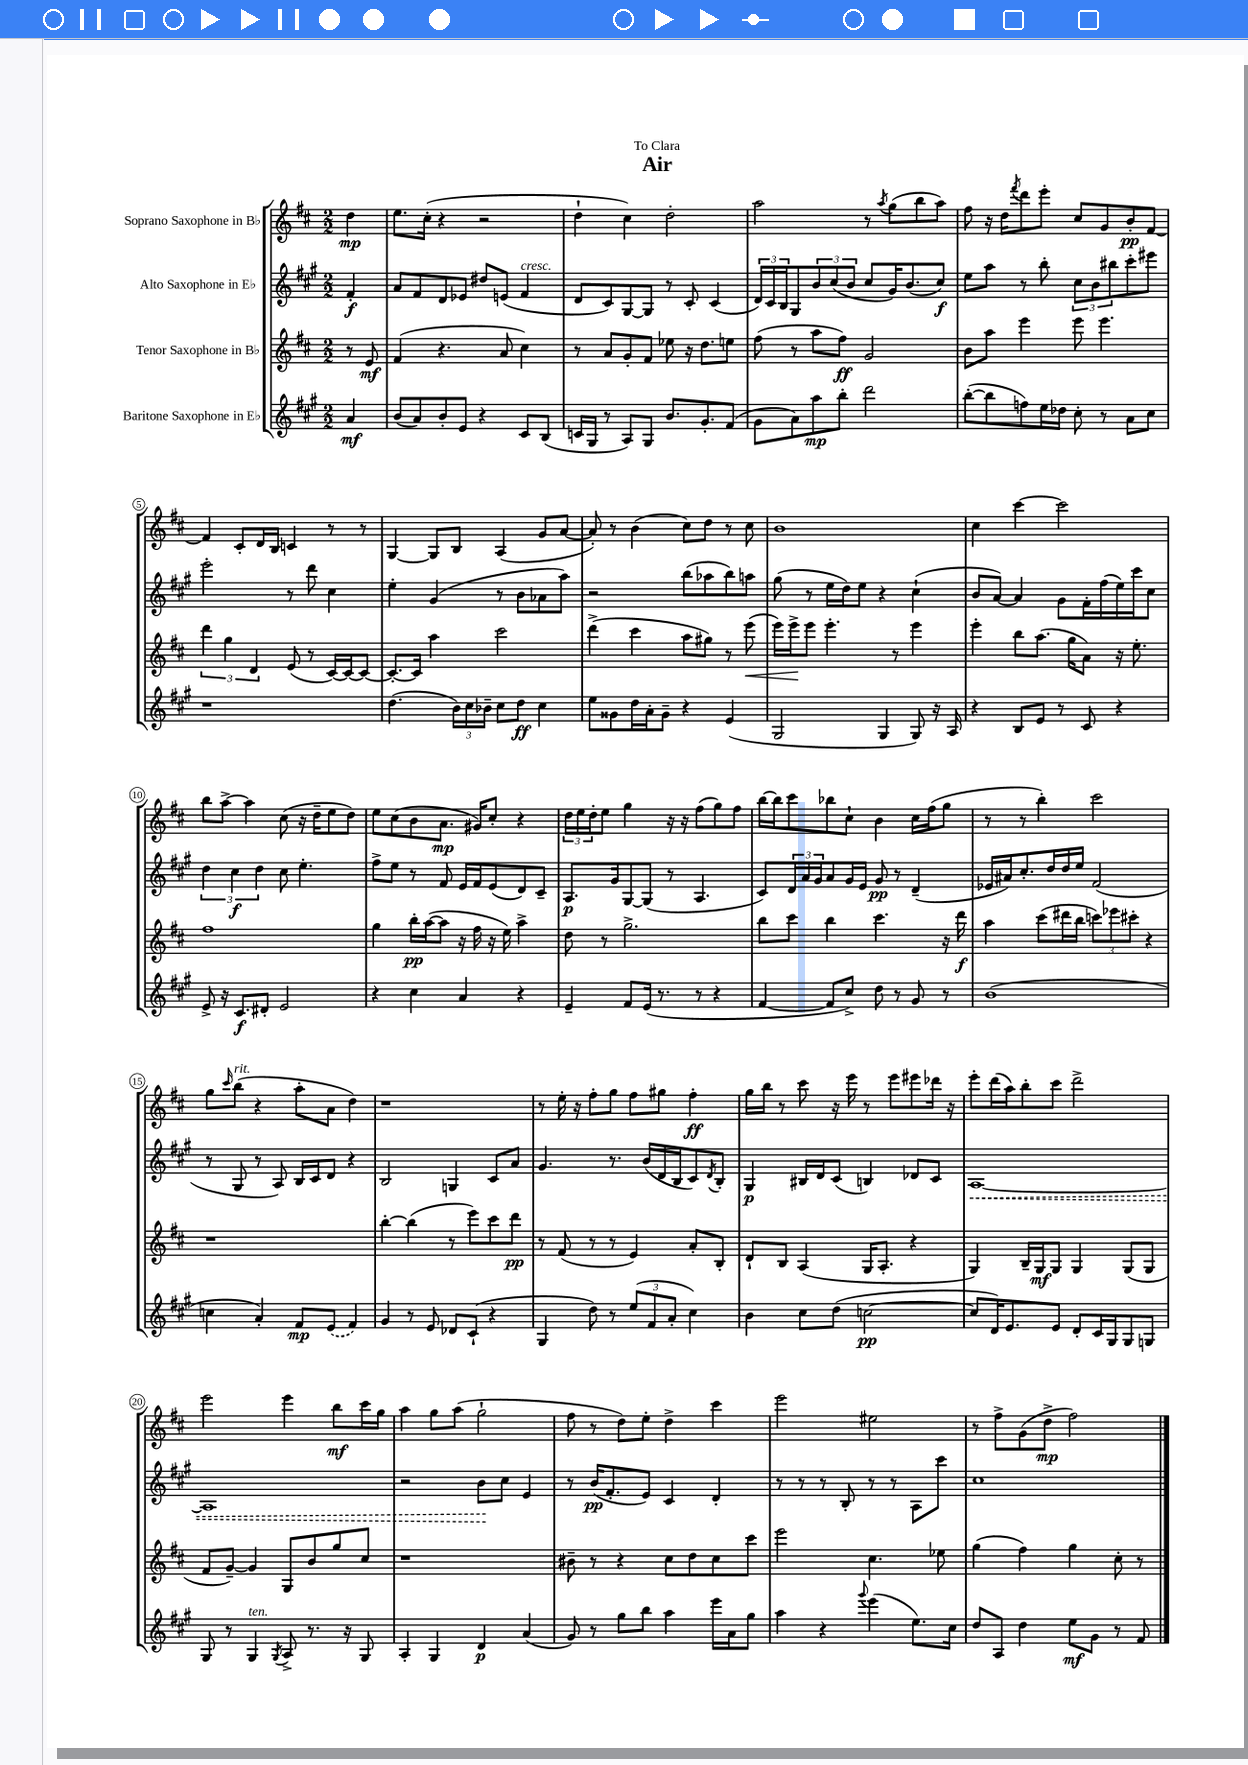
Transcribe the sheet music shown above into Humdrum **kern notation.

**kern	**kern	**kern	**kern
*staff4	*staff3	*staff2	*staff1
*clefG2	*clefG2	*clefG2	*clefG2
*k[f#c#g#]	*k[f#c#]	*k[f#c#g#]	*k[f#c#]
*M2/2	*M2/2	*M2/2	*M2/2
4a/	8r	4f#'/	4dd\
.	8e/	.	.
=	=	=	=
(8b/L	(4f#/	8a/L	8.ee\L
8a/)	.	8f#/	.
.	.	.	(16cc#'\Jk
8b'/	4.r	8d/	4r
8e/J	.	8e-/J	.
4r	.	8dd#/L	2r
.	8a/	(8e/J	.
8c#/L	4cc#\)	4f#/	.
(8B/J	.	.	.
=	=	=	=
16c/LL	8r	8d/L	4dd`\
16G#/JJ	.	.	.
8r	8a/L	8c#/)	.
8A/L)	8g'/	[8G#/	4cc#\)
8G#/J	8f#/J	8G#/]J	.
8.b/L	8ee-\	8r	2dd'\
.	16r	8c#'/	.
8.g#'/	8.dd\L	.	.
.	.	(4c#/	.
(8f#/J	8ee\J	.	.
=	=	=	=
8g#\L	(8ff#\	24d/LL)	2aa\
.	.	24c#/	.
.	.	24B/J	.
8a\)	8r	8G#/	.
8aa\	8aa\L	12b/	.
.	.	(12cc#/	.
8bb'\J	8ff#\J)	.	.
.	.	12b/J	.
2ddd\	2g/	8cc#/L	8r
.	.	.	8qaa/
.	.	16g#/K)	(8gg\L
.	.	(8.b/	.
.	.	.	8bb\
.	.	8cc#/J)	8aa\J)
=	=	=	=
([8bb'\L	8b\L	8ee\L	8ff#\
8bb\]	8aa\J	8aa\J	16r
.	.	.	16dd\LK
.	.	.	8qfff#/
8ff\)	4eee\	8r	8ddd\
16ee\L	.	8bb'\	8eee'\J
16dd-\JJ	.	.	.
8cc#'\	8eee\	12cc#\L	8cc#/L
.	.	12b\	.
8r	4.eee\	.	8g/
.	.	12bb#\	.
8a\L	.	8ccc#'\	8b'/
8cc#\J	.	8eee#\J	[8f#/J
=	=	=	=
1r	6ddd\	2eee'\	4f#/]
.	6gg\	.	.
.	.	.	8c#'/L
.	6d/	.	.
.	.	.	16d/L
.	.	.	16B/JJ
.	(8e/	8r	4c/
.	8r	8ddd\	.
.	[16c#/LL)	4cc#\	8r
.	16c#/_J	.	.
.	8c#/_J	.	8r
=	=	=	=
(4.dd\	8.c#'/_L	4ee'\	[4G/
.	16c#/]Jk	.	.
.	4aa\	(4g#/	8G/]L
24b\LL)	.	.	8B/J
24cc#\	.	.	.
24b-~\JJ	.	.	.
8cc#\L	2ccc#\	8r	(4A/
8dd\J	.	8b\L	.
4cc#\	.	8a-\	8g/L
.	.	8aa\J)	[8a/J
=	=	=	=
8ee\L	(4ddd^\	2r	8a'/])
8g##\	.	.	8r
16dd\L	4ccc#\	.	(4b\
16a'\J	.	.	.
8g##~\J	.	.	.
4r	8aa\L	(8bb\L	8cc#\L)
.	8gg#\J)	8aa-\	8dd\J
(4e/	8r	8bb\)	8r
.	(8eee\	8aa\J	8cc#\
=	=	=	=
2G#/	16eee\LL)	(8gg#\	1b
.	16eee^\J	.	.
.	8eee\J	8r	.
.	4.eee'\	16ee\LL	.
.	.	16dd\J)	.
.	.	8ee\J	.
4G#/	.	4r	.
.	8r	.	.
8G#/)	4eee\	(4cc#`\	.
16r	.	.	.
16A/	.	.	.
=	=	=	=
4r	4eee'\	8b/L	4cc#\
.	.	[8a/J)	.
8B/L	8bb\L	4a/]	[4ccc#\
8e/J	(8.aa\J	.	.
8r	.	8g#\L	2ccc#\]
.	16gg\LK	.	.
8c#/	8a\J)	16f#'\L	.
.	.	(16ff#\	.
4r	16r	16ee\)	.
.	8.ee'\	16ccc#\J	.
.	.	8cc#\J	.
=	=	=	=
8e^/	1ff#	6dd\	8bb\L
16r	.	.	[8aa^\J
.	.	6cc#\	.
8.c#/L	.	.	.
.	.	.	4aa\]
.	.	6dd\	.
8d#'/J	.	.	.
2e/	.	8cc#\	(8cc#\
.	.	4.ee'\	16r
.	.	.	16dd~\LK
.	.	.	8ee\
.	.	.	8dd\J)
=	=	=	=
4r	4gg\	8ff#^\L	8ee\L
.	.	8ee\J	(8cc#\
4cc#\	16bb'\LL	8r	8b\
.	([16aa\J	.	.
.	8aa\]J	8f#/	8.a\J
4a/	16r	16e/LL	.
.	16ff#\	16f#/J	16g#/LK)
.	16r	(8e/	8cc#'/J
.	16ee\)	.	.
4r	4aa^\	8d/)	4r
.	.	8c#~/J	.
=	=	=	=
4e~/	8dd\	8.A/L	24dd\LL
.	.	.	24ee\
.	.	.	24dd'\J
.	8r	.	8ee\J
.	.	16g#/k	.
8f#/L	2.gg^\	[8G#/	4gg\
(16e/Jk	.	(8G#/]J	.
8.r	.	.	.
.	.	8r	16r
.	.	.	16r
8r	.	4.A/	(8ff#\L
4r	.	.	8gg\)
.	.	.	8ff#\J
=	=	=	=
[4f#/	8bb\L	8c#/L)	[16bb\LL
.	.	.	16bb\]J
.	8ccc#\J	24d/L	8ccc#\
.	.	24a/	.
.	.	24g#/J	.
8f#/]L	4bb\	8a/	8bb-\
8cc#^/J)	.	16g#/L	8cc#`\J
.	.	16e/JJ	.
8dd\	4.ccc#\	8g#/	4b\
8r	.	8r	.
8g#/	.	(4d~/	16cc#\LL
.	.	.	(16ff#\J
8r	16r	.	8gg\J
.	16ddd\	.	.
=	=	=	=
(1b	4aa\	16e-/LL	8r
.	.	16a#/J)	.
.	.	8.cc#'/	8r
.	(8ccc#\L	.	4bb'\)
.	.	16dd/L	.
.	16ddd#\L	16dd/	.
.	16bb\JJ	16ee/JJ	.
.	12ccc\L)	(2f#/	2ccc#\
.	12eee-\	.	.
.	12ccc#'\J	.	.
.	4r	.	.
=	=	=	=
4cc\	1r	8r	8gg\L
.	.	.	16qqccc#/
.	.	8G#/	(8bb\J
4a'/)	.	8r	4r
.	.	8A/)	.
8f#/L	.	16B/LL	8aa'\L
.	.	16c#/J	.
(8e/J	.	8d/J	8a\J
4f#/)	.	4r	4dd\)
=	=	=	=
4g#/	[4bb'\	2B/	1r
8r	(4bb\]	.	.
8e/	.	.	.
8d-/L	8r	4G/	.
(8c#`/J	8eee\L)	.	.
4r	8ccc#\	8c#/L	.
.	8ddd\J	8a/J	.
=	=	=	=
4G#/	8r	4.g#/	8r
.	(8f#/	.	16ee'\
.	.	.	16r
8dd\)	8r	.	8ff#'\L
8r	8r	8.r	8gg\J
(12ee/L	4e/)	.	8ff#\L
.	.	(16b/LL	.
12f#/	.	.	.
.	.	16d/	8gg#\J
12a'/J	.	.	.
.	.	16B/J	.
4cc#\)	8a'/L	8c#/)	4ff#'\
.	.	8qd/	.
.	8B'/J	8B'/J	.
=	=	=	=
4b\	8d`/L	4G#/	16gg\LL
.	.	.	16bb\JJ
.	8B/J	.	8r
8cc#\L	(4A/	16B#/LL	8ccc#\
.	.	16d/J	.
(8dd\J	.	(8c#/J	16r
.	.	.	16eee\
[2cc\	16G/LK	4B/)	8r
.	8.A'/J	.	.
.	.	.	8eee\L
.	4r	8d-/L	8eee#\
.	.	8c#/J	16ddd-\Jk
.	.	.	16r
=	=	=	=
8cc/]L	4G/)	[1A	8eee'\L
16d/K)	.	.	(16ddd\L
8.e/	.	.	16aa\J)
.	16B~/LL	.	8bb'\
.	16G/J	.	.
8e/J	8G/J	.	8ccc#\J
8d'/L	4G/	.	2ddd^\
16c#/L	.	.	.
16G#/J	.	.	.
8G#/	(8G/L	.	.
8G/J	8G/J	.	.
=	=	=	=
8G#/	8f#/L	1A]	2eee\
8r	[8g~/J)	.	.
4G#/	4g/]	.	.
8qG#/	.	.	.
8A^/	8G/L	.	4eee\
8.r	8b/	.	.
.	8gg/	.	8bb\L
16r	.	.	.
8G#/	8cc#/J	.	16ccc#\L
.	.	.	16gg\JJ
=	=	=	=
4A'/	1r	2r	4aa\
4G#/	.	.	8gg\L
.	.	.	(8aa\J
4d/	.	8b\L	2gg`\
.	.	8cc#\J	.
(4a/	.	4e/	.
=	=	=	=
8g#/)	8b#~\	8r	8ff#\
8r	8r	(16b/LK	8r
.	.	8.f#'/	.
8gg#\L	4r	.	8dd\L)
8bb\J	.	8e/J)	8ee'\J
4aa\	8cc#\L	4c#/	4dd^\
.	8dd\	.	.
16eee\LL	8cc#\	4d'/	4ccc#\
16a\J	.	.	.
8gg#\J	8ccc#\J	.	.
=	=	=	=
4aa\	2eee\	8r	2eee\
.	.	8r	.
4r	.	8r	.
.	.	8B'/	.
8qqggg#/	.	.	.
(4eee\	4.cc#\	8r	2ee#\
.	.	8r	.
8.ee\L)	.	8A\L	.
.	8ee-\	8ccc#\J	.
16cc#\Jk	.	.	.
=	=	=	=
8dd/L	(4gg\	1cc#	8r
8A/J	.	.	8ff#^\L
4dd\	4ff#\)	.	(8g\
.	.	.	8dd^\J
8ee\L	4gg\	.	2ff#\)
8g#\J	.	.	.
8r	8cc#'\	.	.
8f#/	8r	.	.
==	==	==	==
*-	*-	*-	*-
